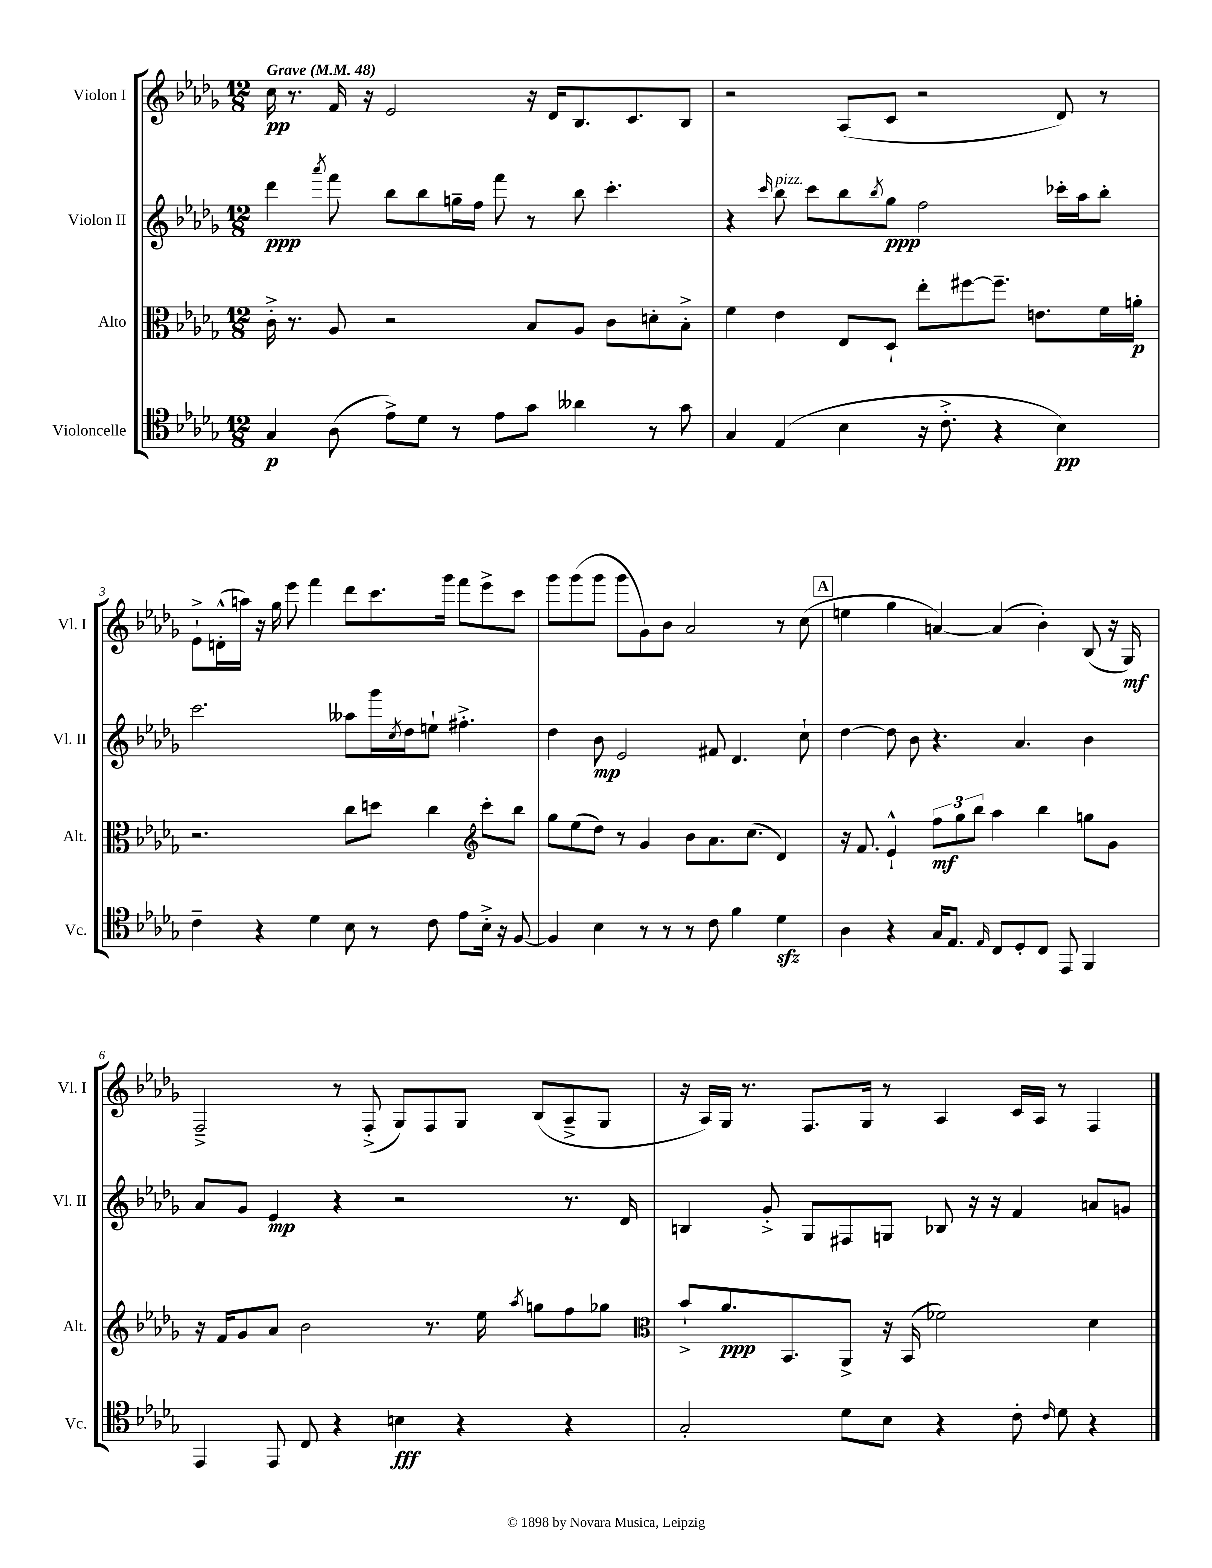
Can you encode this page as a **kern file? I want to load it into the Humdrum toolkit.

**kern	**dynam	**kern	**dynam	**kern	**dynam	**kern	**dynam
*part4	*part4	*part3	*part3	*part2	*part2	*part1	*part1
*staff4	*staff4	*staff3	*staff3	*staff2	*staff2	*staff1	*staff1
*I"Violoncelle	*	*I"Alto	*	*I"Violon II	*	*I"Violon I	*
*I'Vc.	*	*I'Alt.	*	*I'Vl. II	*	*I'Vl. I	*
*clefC4	*	*clefC3	*	*clefG2	*	*clefG2	*
*k[b-e-a-d-g-]	*	*k[b-e-a-d-g-]	*	*k[b-e-a-d-g-]	*	*k[b-e-a-d-g-]	*
*M12/8	*	*M12/8	*	*M12/8	*	*M12/8	*
*MM48	*	*MM48	*	*MM48	*	*MM48	*
=1	=1	=1	=1	=1	=1	=1	=1
!	!	!	!	!	!	!LO:TX:a:B:t=Grave	!
4G-/	p	16c'^\	.	4ddd-\	ppp	16cc\	pp
.	.	8.r	.	.	.	8.r	.
.	.	.	.	8qaaa-/	.	.	.
(8A-\	.	8A-/	.	8fff\	.	16f/	.
.	.	.	.	.	.	16r	.
8e-^\L)	.	2r	.	8bb-\L	.	2e-/	.
8d-\J	.	.	.	8bb-\	.	.	.
8r	.	.	.	16ggn~\L	.	.	.
.	.	.	.	16ff\JJ	.	.	.
8e-\L	.	.	.	8fff\	.	.	.
8g-\J	.	8B-/L	.	8r	.	16r	.
.	.	.	.	.	.	16d-/KL	.
4a--X\	.	8A-/J	.	8bb-\	.	8.B-/	.
.	.	8c\L	.	4.ccc'\	.	.	.
.	.	.	.	.	.	8.c/	.
8r	.	8dn'\	.	.	.	.	.
8g-\	.	8B-'^\J	.	.	.	8B-/J	.
=2	=2	=2	=2	=2	=2	=2	=2
4G-/	.	4f\	.	4r	.	2r	.
.	.	.	.	16qqccc/	.	.	.
!	!	!	!	!LO:TX:a:i:t=pizz.	!	!	!
(4E-/	.	4e-\	.	8bb-\	.	.	.
.	.	.	.	8ccc\L	.	.	.
4B-\	.	8E-/L	.	8bb-\	.	(8A-/L	.
.	.	.	.	8qbb-/	.	.	.
.	.	8D-`/J	.	8gg-\J	ppp	8c/J	.
16r	.	8ee-'\L	.	2ff\	.	2r	.
8.c'^\	.	.	.	.	.	.	.
.	.	[8ff#X\	.	.	.	.	.
4r	.	8.ff#~\J]	.	.	.	.	.
.	.	8.en\L	.	.	.	.	.
4B-\)	pp	.	.	16ccc-X'\LL	.	8d-/)	.
.	.	.	.	16aa-\J	.	.	.
.	.	16f\L	.	8bb-'\J	.	8r	.
.	.	16an'\JJ	p	.	.	.	.
!!LO:LB:g=z
=3	=3	=3	=3	=3	=3	=3	=3
4c~\	.	2.r	.	2.ccc\	.	8e-`^\L	.
.	.	.	.	.	.	(16dn'^^\L	.
.	.	.	.	.	.	16aan\JJ)	.
4r	.	.	.	.	.	16r	.
.	.	.	.	.	.	16gg-\	.
.	.	.	.	.	.	8eee-\	.
4d-\	.	.	.	.	.	4fff\	.
8B-\	.	8cc\L	.	8aa--X\L	.	8ddd-\L	.
8r	.	8ddn\J	.	16ggg-\L	.	8.ccc\	.
.	.	.	.	8qcc/	.	.	.
.	.	.	.	16dd-\J	.	.	.
8c\	.	4cc\	.	8een`\J	.	.	.
.	.	.	.	.	.	16ggg-\Jk	.
8e-\L	.	.	.	4.ff#X'^\	.	8fff\L	.
*	*	*clefG2	*	*	*	*	*
16B-'^\Jk	.	8ccc'\L	.	.	.	8eee-^\	.
16r	.	.	.	.	.	.	.
[8F/	.	8bb-\J	.	.	.	8ccc\J	.
=4	=4	=4	=4	=4	=4	=4	=4
4F/]	.	8gg-\L	.	4dd-\	.	8ggg-\L	.
.	.	(8ee-\	.	.	.	(8ggg-\	.
4B-\	.	8dd-\J)	.	8b-\	mp	8ggg-\J	.
.	.	8r	.	2e-/	.	8ggg-\L	.
8r	.	4g-/	.	.	.	8g-\)	.
8r	.	.	.	.	.	8b-\J	.
8r	.	8b-\L	.	.	.	2a-/	.
8c\	.	8.a-\	.	8f#X/	.	.	.
4f\	.	.	.	4.d-/	.	.	.
.	.	(8.cc\J	.	.	.	.	.
4d-zz\	.	4d-/)	.	.	.	8r	.
.	.	.	.	8cc`\	.	(8cc\	.
!!LO:REH:place=s1:t=A
=5	=5	=5	=5	=5	=5	=5	=5
4A-\	.	16r	.	[4dd-\	.	4een\	.
.	.	8.f/	.	.	.	.	.
4r	.	4e-`^^/	.	8dd-\]	.	4gg-\	.
.	.	.	.	8b-\	.	.	.
16G-/KL	.	12ff\L	mf	4.r	.	[4an/)	.
8.E-/J	.	.	.	.	.	.	.
.	.	12gg-\	.	.	.	.	.
.	.	12bb-\J	.	.	.	.	.
16qqE-/	.	.	.	.	.	.	.
8C/L	.	4aa-\	.	.	.	(4a/]	.
8D-'/	.	.	.	4.a-/	.	.	.
8C/J	.	4bb-\	.	.	.	4b-'\)	.
8EE-/	.	.	.	.	.	.	.
4FF/	.	8ggn\L	.	4b-\	.	(8B-/	.
.	.	8g-\J	.	.	.	16r	.
.	.	.	.	.	.	16G-/)	mf
!!LO:LB:g=z
=6	=6	=6	=6	=6	=6	=6	=6
4EE-/	.	16r	.	8a-/L	.	2F~^/	.
.	.	16f/KL	.	.	.	.	.
.	.	8g-/	.	8g-/J	.	.	.
8EE-/	.	8a-/J	.	4e-/	mp	.	.
8C/	.	2b-\	.	.	.	.	.
4r	.	.	.	4r	.	8r	.
.	.	.	.	.	.	(8F'^/	.
4Bn\	fff	.	.	2r	.	8G-/L)	.
.	.	8.r	.	.	.	8F/	.
4r	.	.	.	.	.	8G-/J	.
.	.	16ee-\	.	.	.	.	.
.	.	8qaa-/	.	.	.	.	.
.	.	8ggn\L	.	.	.	(8B-/L	.
4r	.	8ff\	.	8.r	.	8A-~^/	.
.	.	8gg-X\J	.	.	.	8G-/J	.
.	.	.	.	16d-/	.	.	.
=7	=7	=7	=7	=7	=7	=7	=7
*	*	*clefC3	*	*	*	*	*
2G-'/	.	8b-`^/L	.	4Bn/	.	16r	.
.	.	.	.	.	.	16A-/LL)	.
.	.	8.a-/	ppp	.	.	16G-/JJ	.
.	.	.	.	.	.	8.r	.
.	.	.	.	8g-'^/	.	.	.
.	.	8.BB-/	.	.	.	.	.
.	.	.	.	8G-/L	.	8.F/L	.
8d-\L	.	8AA-^/J	.	8F#X/	.	.	.
.	.	.	.	.	.	16G-/Jk	.
8B-\J	.	16r	.	8Gn/J	.	8r	.
.	.	(16BB-/	.	.	.	.	.
4r	.	2f-X\)	.	8B-X/	.	4A-/	.
.	.	.	.	16r	.	.	.
.	.	.	.	16r	.	.	.
8c'\	.	.	.	4f/	.	16c/LL	.
.	.	.	.	.	.	16A-/JJ	.
16qqc/	.	.	.	.	.	.	.
8d-\	.	.	.	.	.	8r	.
4r	.	4d-\	.	8an/L	.	4F/	.
.	.	.	.	8gn/J	.	.	.
==	==	==	==	==	==	==	==
*-	*-	*-	*-	*-	*-	*-	*-
